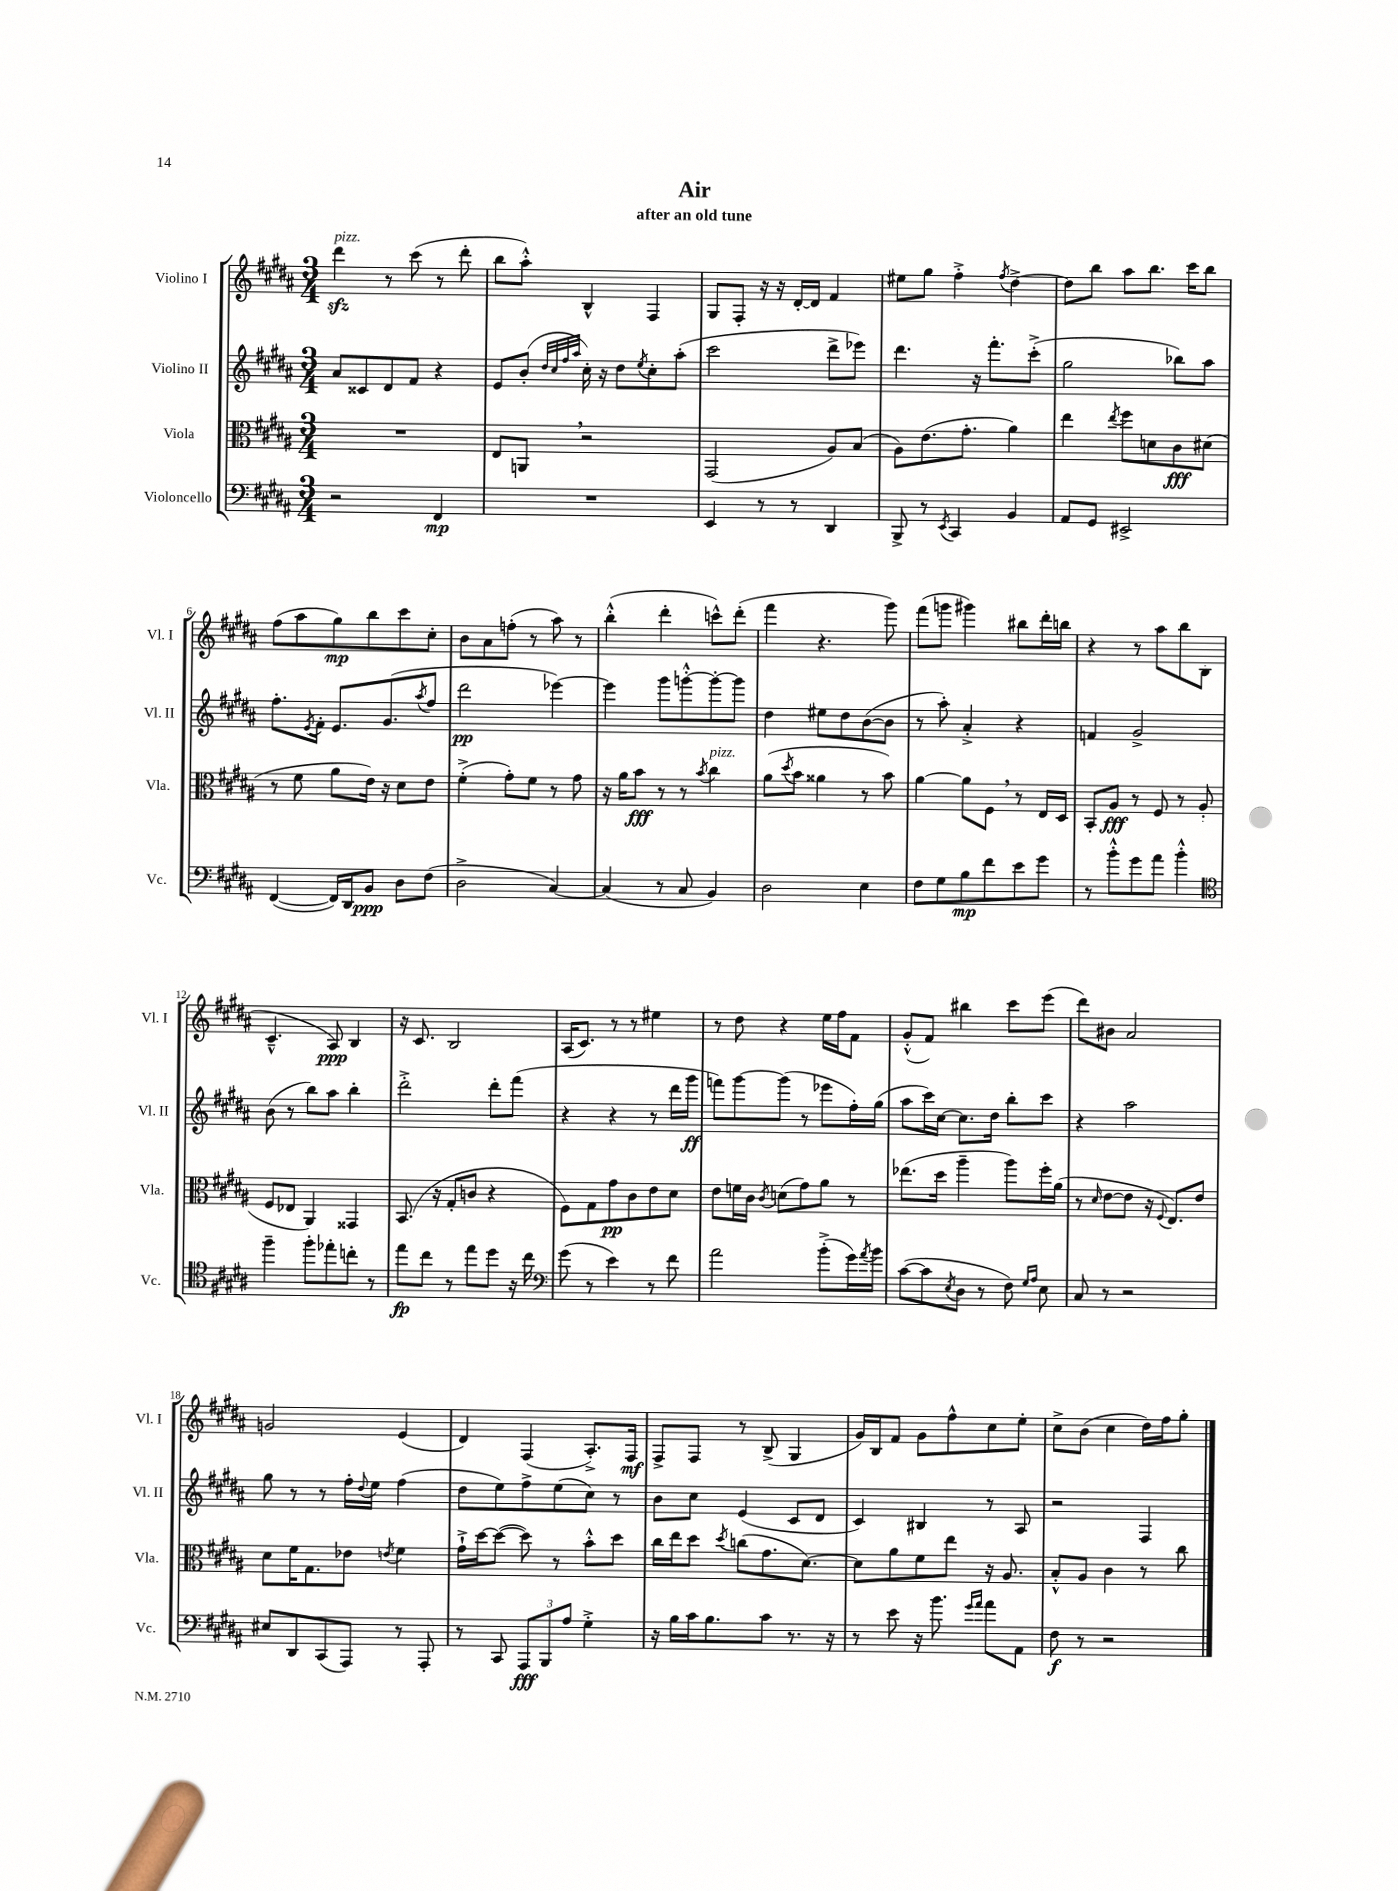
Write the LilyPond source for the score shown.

\header { title = "Air" subtitle = "after an old tune" }
<<
\new StaffGroup <<
\new Staff = "s0" \with { instrumentName = "Violino I" shortInstrumentName = "Vl. I" } {
    \clef treble \key b \major \numericTimeSignature \time 3/4
    dis'''4\sfz^\markup { \italic "pizz." } r8 cis'''8( r8 dis'''8-. |
    b''8 ais''8-.-^) b4-^ fis4 |
    gis8 fis8-. r16 r16 dis'16~-. dis'16 fis'4 |
    eis''8 gis''8 fis''4-.-> \acciaccatura { fis''8 } dis''4~-> |
    dis''8 b''8 ais''8 b''8. cis'''16 b''8 |
    fis''8( ais''8 gis''8\mp) b''8 cis'''8 cis''8-. |
    b'8 ais'8 f''8-.( r8 ais''8) r8 |
    b''4-.-^( dis'''4-. c'''8-^) dis'''8-.( |
    fis'''4 r4. gis'''8) |
    fis'''8( g'''8 gis'''4) bis''8 dis'''16-. b''16 |
    r4 r8 ais''8 b''8 b8( |
    cis'4.---^ ais8\ppp) b4 |
    r16 cis'8. b2 |
    ais16( cis'8.) r8 r8 eis''4 |
    r8 dis''8 r4 e''16 fis''16 fis'8 |
    gis'8-.-^( fis'8) bis''4 cis'''8 e'''8( |
    dis'''8) bis'8 ais'2 |
    g'2 e'4( |
    dis'4) fis4( ais8.-.->) fis16\mf |
    fis8-> fis8 r8 b8->( gis4 |
    gis'16) b16 fis'8 gis'8 fis''8-^ cis''8 e''8-. |
    cis''8-> b'8( cis''4 dis''16) fis''16 gis''8-. \bar "|." |
}
\new Staff = "s1" \with { instrumentName = "Violino II" shortInstrumentName = "Vl. II" } {
    \clef treble \key b \major \numericTimeSignature \time 3/4
    ais'8 cisis'8 dis'8 fis'8 r4 |
    e'8 b'8-.( \grace { dis''32 cis''32 fis''32 ais''32 } cis''16-.) r16 dis''8 \acciaccatura { e''8 } cis''8-. ais''8-.( |
    cis'''2 dis'''8-> ees'''8) |
    dis'''4. r16 fis'''8.-. cis'''8-.->( |
    gis''2 bes''8) ais''8 |
    fis''8.-. \acciaccatura { e'8 } fis'16-. e'8. gis'8.( \acciaccatura { ais''8 } fis''8 |
    dis'''2\pp ees'''4~) |
    ees'''4 gis'''8 g'''8~-.-^ g'''8~-. g'''8 |
    dis''4 eis''8 dis''8 b'8~( b'8 |
    r8 ais''8-.) ais'4-.-> r4 |
    f'4 gis'2-> |
    b'8( r8 b''8) ais''8 b''4-. |
    dis'''2-.-> dis'''8-. fis'''8( |
    r4 r4 r8 dis'''16 gis'''16\ff |
    f'''8) gis'''8~ gis'''8( r8 ees'''8 fis''16-.) gis''16( |
    ais''8 cis'''16) cis''16~ cis''8. dis''16 b''8-. cis'''8 |
    r4 ais''2 |
    gis''8 r8 r8 fis''16-. \appoggiatura { dis''8 } e''16 fis''4( |
    dis''8 e''8) fis''8-> e''8( cis''8) r8 |
    b'8 cis''8 e'4( cis'8 dis'8 |
    cis'4) bis4 r8 ais8 |
    r2 fis4 \bar "|." |
}
\new Staff = "s2" \with { instrumentName = "Viola" shortInstrumentName = "Vla." } {
    \clef alto \key b \major \numericTimeSignature \time 3/4
    R2. |
    e8 a,8 \breathe r2 |
    gis,2( ais8) b8( |
    ais8) e'8.( gis'8.-. ais'4) |
    e''4 \acciaccatura { e''8 } fis''8 d'8 cis'8\fff dis'8( |
    r8 fis'8 ais'8 e'16) r16 dis'8 e'8 |
    fis'4-.->( gis'8-.) fis'8 r8 gis'8 |
    r16 ais'16 b'8\fff r8 r8 \acciaccatura { b'8 } cis''4^\markup { \italic "pizz." } |
    ais'8( \acciaccatura { dis''8 } b'8 aisis'4 r8 b'8) |
    ais'4~ ais'8 fis8 \breathe r8 e16 dis16 |
    b,8-. ais8\fff r8 fis8 r8 ais8-.( |
    fis8 ees8 ais,4) gisis,4 |
    b,8.( r16 gis8-. c'8 r4 |
    fis8) gis8 gis'8\pp cis'8 e'8 dis'8 |
    e'8 f'16 cis'16 \acciaccatura { cis'8 } d'8( gis'8) ais'8 r8 |
    ees''8.( dis''16 ais''4-- ais''8) fis''16-. ais'16( |
    r8 \grace { dis'16 } e'8~ e'8 r16 \appoggiatura { fis8 } e8.) e'8 |
    dis'8 fis'16 gis8. ees'8 \acciaccatura { e'8 } fis'4 |
    gis'16-!-> dis''16~ dis''8~( dis''8) r8 b'8-.-^ dis''8 |
    cis''16 e''16 dis''8 \acciaccatura { dis''8 } c''8( gis'8. dis'8.~) |
    dis'8 ais'8 fis'8 e''8 r16 ais8. |
    b8-.-^ ais8 cis'4 r8 cis''8 \bar "|." |
}
\new Staff = "s3" \with { instrumentName = "Violoncello" shortInstrumentName = "Vc." } {
    \clef bass \key b \major \numericTimeSignature \time 3/4
    r2 fis,4\mp |
    R2. |
    e,4 r8 r8 dis,4 |
    b,,8-> r8 \acciaccatura { e,8 } cis,4 b,4 |
    ais,8 gis,8 eis,2-> |
    fis,4~( fis,16) dis,16 b,8\ppp dis8 fis8( |
    dis2-> cis4~) |
    cis4( r8 cis8 b,4) |
    dis2 e4 |
    fis8 gis8 b8\mp fis'8 e'8 gis'8 |
    r8 b'8-.-^ gis'8 ais'8 b'4-.-^ |
    \clef tenor fis''4-- fis''8-. ees''8-. c''8-. r8 |
    e''8\fp cis''8 r8 e''8 dis''8 r16 cis''16 |
    \clef bass gis'8( r8 e'4) r8 fis'8 |
    ais'2 b'8-.->( gis'16) \acciaccatura { ais'8 } b'16 |
    cis'8~( cis'8 \acciaccatura { e8 } dis8 r8 fis8) \grace { gis16 ais16 } e8 |
    cis8 r8 r2 |
    eis8 dis,8 cis,8( ais,,8) r8 ais,,8-. |
    r8 cis,8 \tuplet 3/2 { ais,,8\fff b,,8 ais8 } gis4-.-> |
    r16 b16 cis'16 b8. cis'8 r8. r16 |
    r8 e'8 r16 b'8. \grace { gis'16 ais'16 } ais'8 ais,8 |
    fis8\f r8 r2 \bar "|." |
}
>>
>>
